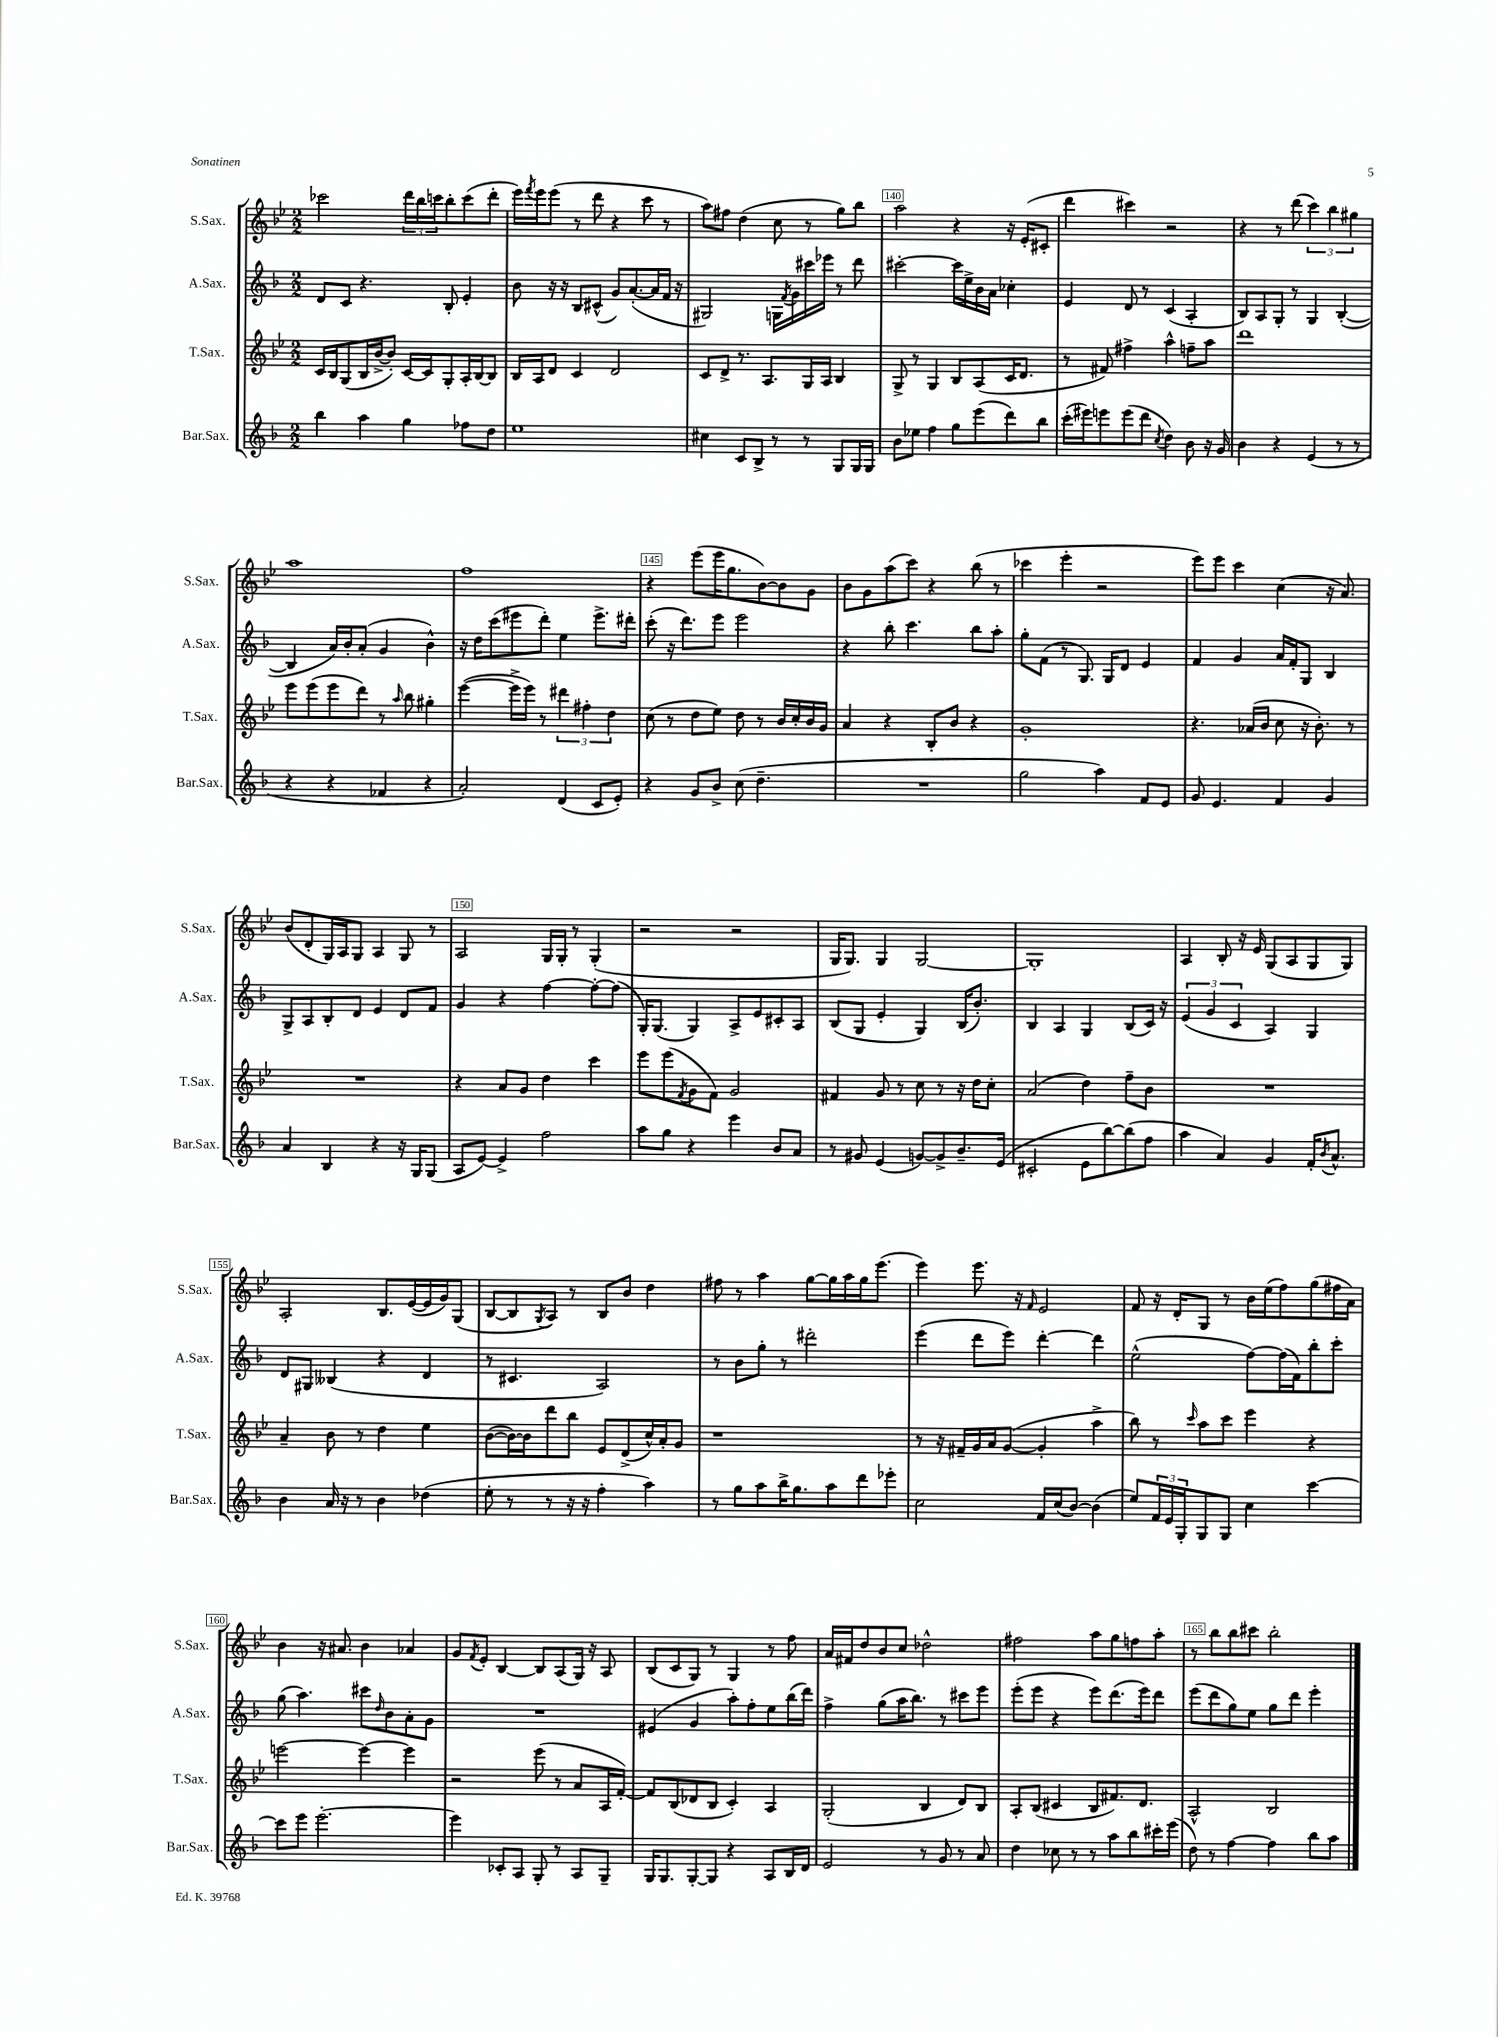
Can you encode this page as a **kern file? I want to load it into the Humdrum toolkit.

**kern	**kern	**kern	**kern
*part4	*part3	*part2	*part1
*staff4	*staff3	*staff2	*staff1
*I"Bar.Sax.	*I"T.Sax.	*I"A.Sax.	*I"S.Sax.
*I'Bar.Sax.	*I'T.Sax.	*I'A.Sax.	*I'S.Sax.
*clefG2	*clefG2	*clefG2	*clefG2
*k[b-]	*k[b-e-]	*k[b-]	*k[b-e-]
*M2/2	*M2/2	*M2/2	*M2/2
=137	=137	=137	=137
4bb-\	16c/LL	8d/L	2ccc-X\
.	16B-/J	.	.
.	(8G/	8c/J	.
4aa\	16B-/L	4.r	.
.	[16b-^/J	.	.
.	8b-'/J])	.	.
4gg\	[16c/LL	.	24ddd\LL
.	.	.	24bb-\
.	16c/J]	.	.
.	.	.	24cccn\J
.	8G'/	8B-'/	8bb-'\
8ff-X\L	16A'/L	4e'/	(8ccc\
.	[16B-/J	.	.
8dd\J	8B-/J]	.	8ddd'\J
=138	=138	=138	=138
1ee	16B-/LL	8b-\	16eee-\LL)
.	.	.	8qfff/
.	16A/J	.	16eee-\J
.	8d/J	16r	(8eee-\J
.	.	16r	.
.	4c/	8B-/L	8r
.	.	(8c#X^^/J	8ddd\
.	2d/	8g/L)	4r
.	.	([8.a'/	.
.	.	.	8ccc\
.	.	16a/L]	.
.	.	16f/JJ	8r
.	.	16r	.
=139	=139	=139	=139
4cc#X\	8c/L	2G#X/)	8aa\L)
.	8d^/J	.	8ff#X\J
8c/L	8.r	.	(4dd\
8B-^/J	.	.	.
.	8.A/L	.	.
8r	.	16Gn\LL	8cc\
.	.	8qf/	.
.	.	16g\	.
8r	16G/L	16ccc#X\	8r
.	16A/JJ	16eee-X\JJ	.
8G/L	4B-/	8r	8gg\L)
16G/L	.	8ddd\	8bb-\J
16G/JJ	.	.	.
=140	=140	=140	=140
8b-\L	8G^/	[2ccc#X'\	2aa\
8ee-X\J	8r	.	.
4ff\	4G/	.	.
8gg\L	8B-/L	16ccc#\LL]	4r
.	.	16ee^\	.
(8eee\	(8A/	16b-\	.
.	.	16a\JJ	.
8ddd\)	16c/K	4cc-X'\	16r
.	8.d/J	.	(16e-'/KL
8bb-\J	.	.	8c#X'/J
=141	=141	=141	=141
(16ccc'\LL	8r	4e/	4ddd\
16eee#X\J)	.	.	.
8eeen\	8f#X/)	.	.
(8eee\	4ff#X^\	8d/	4ccc#X\)
8ddd\J	.	8r	.
8qcc/	.	.	.
4dd\)	4aa^^\	(4c/	2r
8b-\	8ffn~\L	4A'/	.
16r	8aa\J	.	.
16g/	.	.	.
=142	=142	=142	=142
4b-\	1ddd	8B-/L)	4r
.	.	8A/	.
4r	.	8G'/J	8r
.	.	8r	(8ddd\
(4e/	.	4G/	6ccc\)
.	.	.	6bb-\
8r	.	([4B-'/	.
.	.	.	6gg#X\
8r	.	.	.
!!LO:LB:g=z
=143	=143	=143	=143
4r	8eee-\L	4B-/]	1aa
.	(8eee-\	.	.
4r	8eee-\	16a/LL)	.
.	.	16b-'/J	.
.	8ddd\J)	(8a'/J	.
4f-X/	8r	4g/	.
.	16qqaa/	.	.
.	8bb-\	.	.
4r	4gg#X'\	4b-^^\)	.
=144	=144	=144	=144
2a'/)	([4eee-\	16r	1ff
.	.	16dd\KL	.
.	.	(8ccc\	.
.	16eee-^\LL]	8eee#X\	.
.	16eee-\JJ)	.	.
.	8r	8ddd'\J)	.
(4d/	6ddd#X\	4ee\	.
.	6ff#X'\	.	.
8c/L	.	8.eee#^\L	.
.	6dd\	.	.
8e'/J)	.	.	.
.	.	16ddd#X'\Jk	.
=145	=145	=145	=145
4r	(8cc\	(8ccc'\	4r
.	8r	16r	.
.	.	8.ddd\L)	.
8g/L	8dd\L	.	(8eee-\L
8b-^/J	8ee-\J)	8eee\J	16eee-\K
.	.	.	8.gg\
(8cc\	8dd\	2eee\	.
4.dd~\	8r	.	[8b-\)
.	16b-/LL	.	8b-\]
.	16cc'/	.	.
.	16b-/	.	8g\J
.	16g/JJ	.	.
=146	=146	=146	=146
1r	4a/	4r	8b-\L
.	.	.	8g\
.	4r	8bb-'\	(8aa\
.	.	4.ccc\	8ccc\J)
.	8B-'/L	.	4r
.	8b-/J	.	.
.	4r	8bb-\L	(8bb-\
.	.	8aa'\J	8r
=147	=147	=147	=147
2gg\	1g'	8gg'\L	4ccc-X\
.	.	(8f\J	.
.	.	8r	4eee-'\
.	.	8.G/)	.
4aa\)	.	.	2r
.	.	16G/KL	.
.	.	8d/J	.
8f/L	.	4e/	.
8e/J	.	.	.
=148	=148	=148	=148
8g/	4.r	4f/	8eee-\L)
4.e/	.	.	8eee-\J
.	.	4g/	4ccc\
.	(16a-X/LL	.	.
.	16b-/JJ	.	.
4f/	8cc\	16a/LL	(4cc\
.	.	16f'/J	.
.	16r	8G/J	.
.	8.b-'\)	.	.
4g/	.	4B-/	16r
.	.	.	8.a/)
.	8r	.	.
!!LO:LB:g=z
=149	=149	=149	=149
4a/	1r	8G^/L	(8b-/L
.	.	8A/	8d'/
4B-/	.	8B-'/	16G/L)
.	.	.	16A/J
.	.	8d/J	8G/J
4r	.	4e/	4A/
16r	.	8d/L	8G/
16G/KL	.	.	.
(8G/J	.	8f/J	8r
=150	=150	=150	=150
8A/L	4r	4g/	2A/
[8e/J)	.	.	.
4e^/]	8a/L	4r	.
.	8g/J	.	.
2ff\	4dd\	[4ff\	16G/LL
.	.	.	16G'/JJ
.	.	.	8r
.	4ccc\	8ff'\L_	(4G'/
.	.	(8ff\J]	.
=151	=151	=151	=151
8aa\L	8eee-\L	16G'/KL)	2r
.	.	(8.G/J	.
8gg\J	(8eee-\	.	.
.	8qf/	.	.
4r	8g\	4G/)	.
.	8f\J)	.	.
4eee\	2g/	8A^/L	2r
.	.	8e/	.
8b-/L	.	8c#X'/	.
8a/J	.	8A/J	.
=152	=152	=152	=152
8r	4f#X/	(8B-/L	16G/KL
.	.	.	8.G/J)
8g#X/	.	8G/J	.
(4e/	8g/	4e'/	4G/
.	8r	.	.
[8gn/L)	8cc\	4G/)	[2G/
8g^/]	8r	.	.
8.b-~/	16r	(16B-/KL	.
.	16dd\KL	8.b-'/J)	.
.	8cc'\J	.	.
(16e/Jk	.	.	.
=153	=153	=153	=153
2c#X'/	(2a/	4B-/	1G']
.	.	4A/	.
8e\L	4dd\)	4G/	.
[8bb-\)	.	.	.
(8bb-\]	8ff~\L	(8B-/L	.
8ff\J	8b-\J	16c/Jk)	.
.	.	16r	.
=154	=154	=154	=154
4aa\	1r	(6e/	4A/
.	.	6g/	.
4a/)	.	.	8B-'/
.	.	6c/	.
.	.	.	16r
.	.	.	16e-/
4g/	.	4A/)	(8G/L
.	.	.	8A/
16f'/KL	.	4G/	8G/
8qb-/	.	.	.
8.a^^/J	.	.	.
.	.	.	8G/J)
!!LO:LB:g=z
=155	=155	=155	=155
4b-\	4a~/	8d/L	2A'/
.	.	8G#X/J	.
16a/	8b-\	(4B--X/	.
16r	.	.	.
8r	8r	.	.
4b-\	4dd\	4r	8.B-/L
.	.	.	([16e-/L
(4dd-X\	4ee-\	4d/	16e-/]
.	.	.	16g/J)
.	.	.	(8G/J
=156	=156	=156	=156
8ee'\	([8b-\L	8r	[8B-/L
8r	16b-\L_)	4.c#X/	8B-/]
.	16b-\J]	.	.
.	.	.	8qG/
8r	8ddd\	.	8A/J)
16r	8bb-\J	.	8r
16r	.	.	.
4ff'\	8e-/L	2A/)	8B-/L
.	(8d^/	.	8b-/J
4aa\)	16cc^^/L)	.	4dd\
.	16a'/J	.	.
.	8g/J	.	.
=157	=157	=157	=157
8r	1r	8r	8ff#X\
8gg\L	.	8b-\L	8r
8aa\	.	8gg'\J	4aa\
16bb-^\K	.	8r	.
8.gg\	.	.	.
.	.	2ddd#X'\	[8gg\L
8aa\	.	.	16gg\L]
.	.	.	16aa\
8ddd\	.	.	16gg\J
.	.	.	(8.eee-\J
8eee-X'\J	.	.	.
=158	=158	=158	=158
2cc\	8r	(4eee\	4eee-\)
.	16r	.	.
.	16f#X~/LL	.	.
.	16g/	8ddd\L	8.eee-\
.	16a/J	.	.
.	([8g/J	8eee\J)	.
.	.	.	16r
.	.	.	16qqf/
16f/LL	4g'/]	[4ddd'\	2e-/
(16cc/J	.	.	.
[8b-/J)	.	.	.
(4b-\]	4aa^\	4ddd\]	.
=159	=159	=159	=159
8ee/L)	8bb-\)	(2ee^^\	8f/
24f/L	8r	.	16r
24e/	.	.	.
.	.	.	16d'/KL
24G'/J	.	.	.
.	16qqccc/	.	.
8G/	8aa\L	.	8G/J
8G/J	8ccc\J	.	8r
4cc\	4eee-\	[8ff\L)	16b-\LL
.	.	.	(16ee-\J
.	.	(16ff\L]	8ff\)
.	.	16f\J)	.
[4ccc\	4r	8bb-'\	(8gg\
.	.	8ccc'\J	16ff#X\L
.	.	.	16a\JJ)
!!LO:LB:g=z
=160	=160	=160	=160
8ccc\L]	[2eeen\	(8gg\	4b-\
8eee\J	.	4.aa\)	.
[2.eee'\	.	.	16r
.	.	.	8.a#X/
.	4eee\_	8ccc#X\L	4b-\
.	.	16qqdd/	.
.	.	8b-\	.
.	4eee\]	8a'\	4a-X/
.	.	8g\J	.
=161	=161	=161	=161
4eee\]	2r	1r	8g/L
.	.	.	8qf/
.	.	.	8e-'/J
8c-X'/L	.	.	[4B-/
8A/J	.	.	.
8G'/	(8eee-\	.	8B-/L]
8r	8r	.	(8A/
8A/L	8a/L	.	16G/Jk)
.	.	.	16r
8G~/J	16A/L	.	8A/
.	[16f'/JJ)	.	.
=162	=162	=162	=162
16G/KL	8f/L]	(4e#X/	(8B-/L
8.G/	.	.	.
.	(8B-/	.	8c/
[8G'/	8d-X/	4g/	8G/J)
8G/J]	8B-/J	.	8r
4r	4c'/)	8aa'\L)	4G/
.	.	8ff'\	.
8A/L	4A/	8ee\	8r
16B-/L	.	(16bb-\L	8ff\
16d/JJ	.	16ddd\JJ)	.
=163	=163	=163	=163
2e/	(2G'/	4ff^\	16a/LL
.	.	.	16f#X/J
.	.	.	8dd/
.	.	(8gg\L	8b-/
.	.	16aa\K	8cc/J
.	.	8.bb-\J)	.
8r	4B-/	.	2dd-X^^\
8g/	.	8r	.
8r	8d/L)	8ccc#X\L	.
8a/	8B-/J	8eee\J	.
=164	=164	=164	=164
4dd\	8A'/L	(8eee'\L	2ff#X\
.	(8B-/J	8eee\J	.
8cc-X\	4c#X/	4r	.
8r	.	.	.
8r	8B-/L	8eee\L)	8aa\L
8aa\L	8.f#X/)	(8.ddd\	8gg\
8bb-\	.	.	8ffn\
.	8.d/J	16eee\k)	.
16ccc#X'\L	.	8ddd\J	8aa'\J
(16eee\JJ	.	.	.
=165	=165	=165	=165
8dd\)	2A^^/	(8eee\L	8r
8r	.	8ddd\	8bb-\L
[4ff\	.	8gg\)	8bb-\
.	.	8ee\J	8ccc#X\J
4ff\]	2B-/	8gg\L	2bb-'\
.	.	8ddd\J	.
8bb-\L	.	4eee'\	.
8aa\J	.	.	.
==	==	==	==
*-	*-	*-	*-
